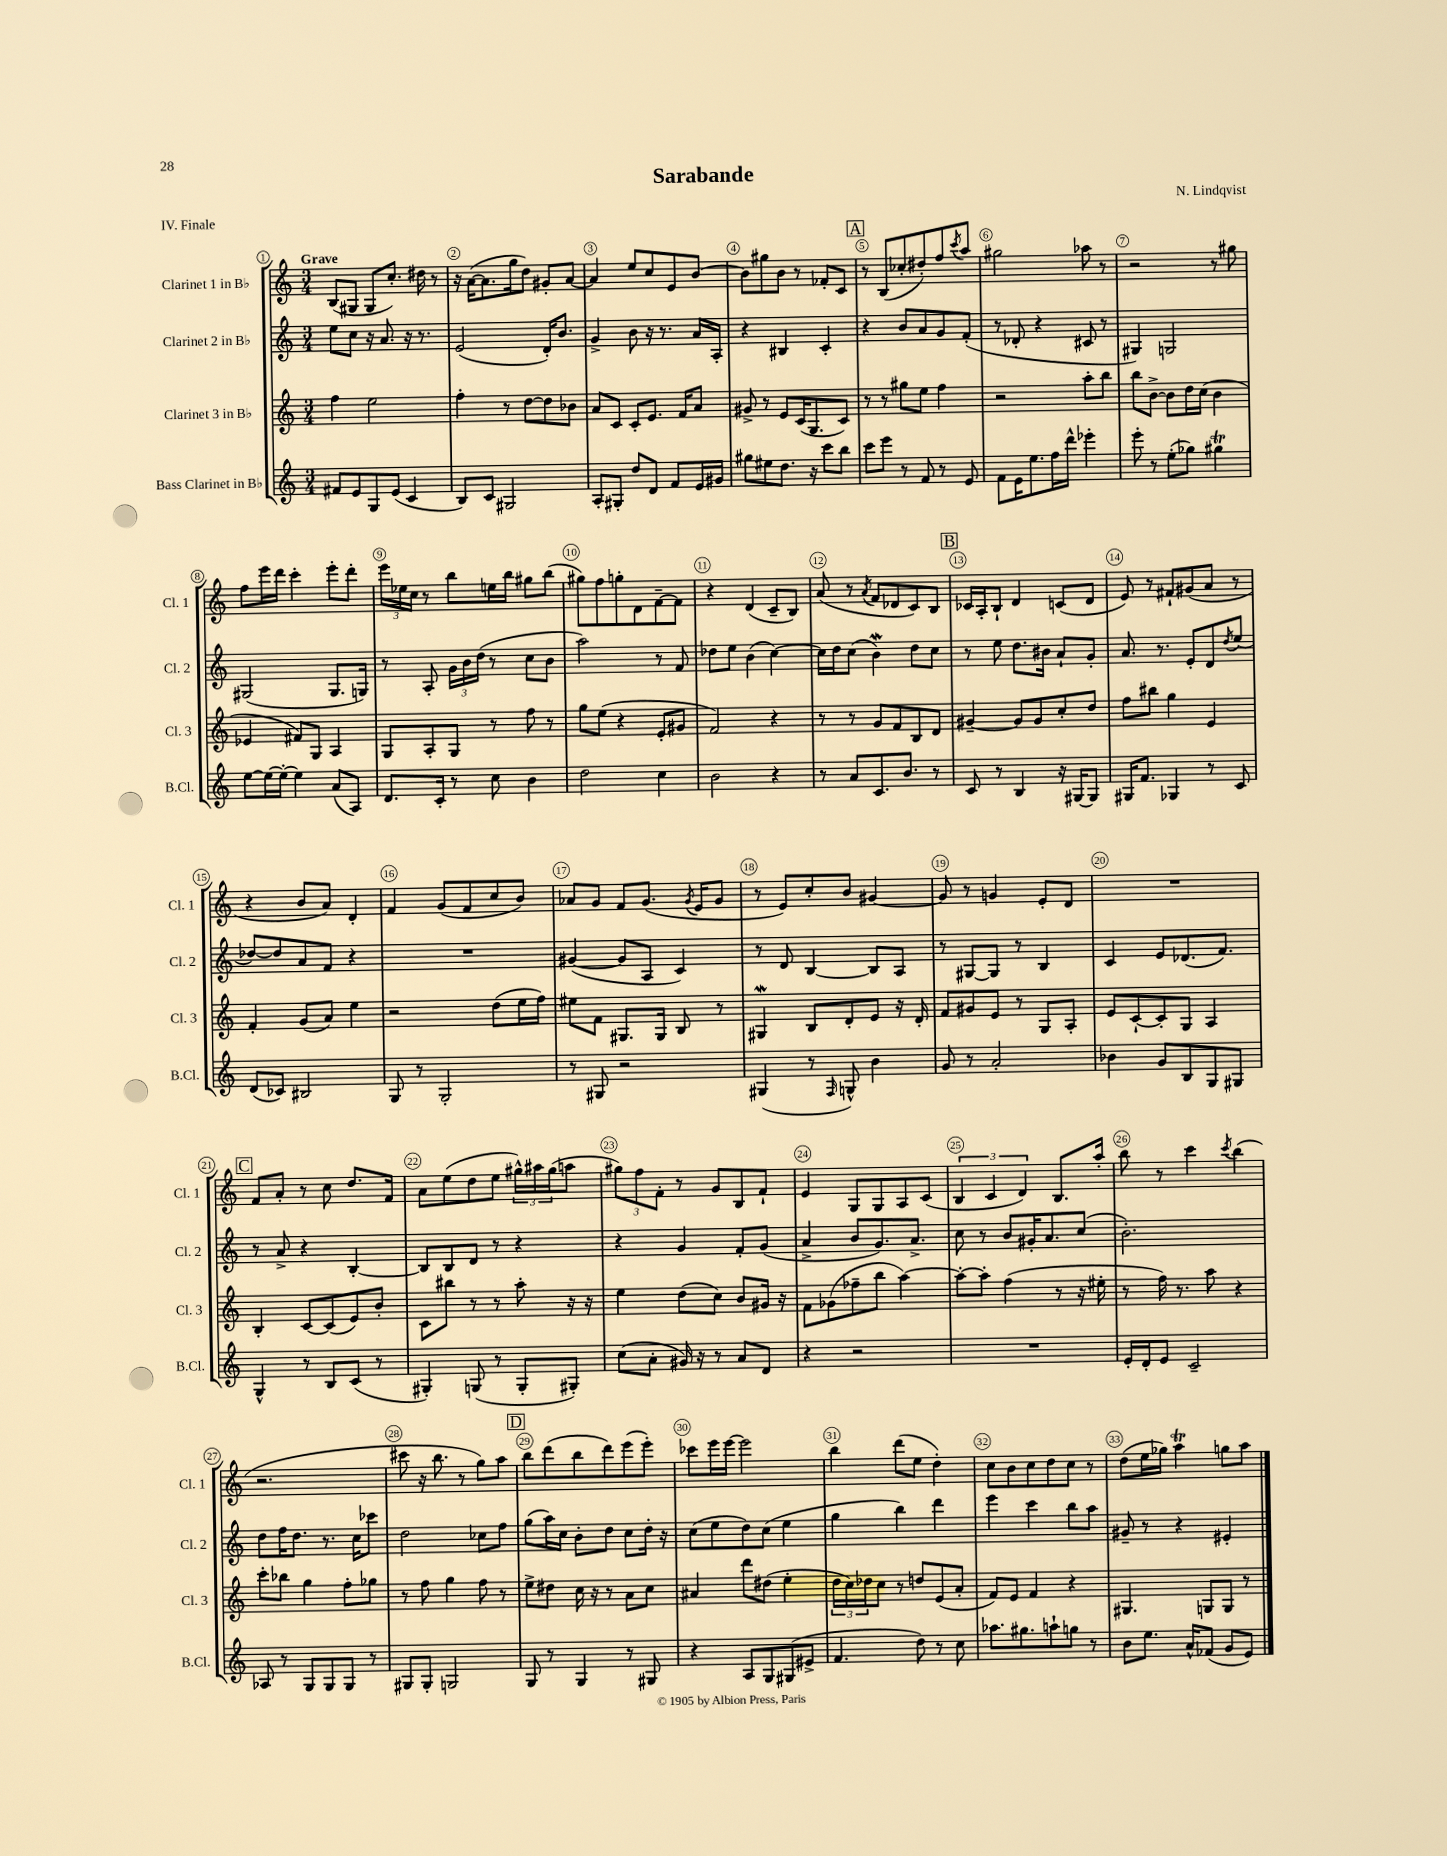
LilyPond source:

\header { title = "Sarabande" composer = "N. Lindqvist" piece = "IV. Finale" }
<<
\new StaffGroup <<
\new Staff = "s0" \with { instrumentName = "Clarinet 1 in Bb" shortInstrumentName = "Cl. 1" } {
    \clef treble \key c \major \numericTimeSignature \time 3/4 \tempo "Grave"
    b8( gis8 gis8 c''8.-.) dis''16 r8 |
    r16 a'16~( a'8. g''16 d''8) gis'8-. a'8~ |
    a'4 e''8 c''8 e'8 b'8~ |
    b'8 gis''8 b'8 r8 fes'8-. c'8 |
    \mark \markup { \box "A" } r8 b8( ces''8-. dis''8-.) f''8 \acciaccatura { c'''8 } a''8 |
    gis''2 aes''8 r8 |
    r2 r8 gis''8 |
    f''8 e'''16 d'''16 c'''4-. e'''8-. d'''8-. |
    \tuplet 3/2 { e'''16 ees''16 c''16 } r8 b''8 e''16 b''16 gis''8 b''8( |
    gis''8) f''8 g''8-. d'8 f'8~-- f'8 |
    r4 d'4( c'8-- b8) |
    a'8( r8 \acciaccatura { a'8 } f'8 des'8 c'8) b8 |
    \mark \markup { \box "B" } ces'16 a16-. b8-! d'4 c'8( d'8 |
    e'8) r8 fis'8-! gis'8( a'8 r8 |
    r4 b'8 a'8) d'4-. |
    f'4 g'8( f'8 c''8 b'8) |
    aes'8 g'8 f'8 g'8.( \acciaccatura { g'8 } e'16 g'8 |
    r8 e'8) c''8-. b'8 gis'4~ |
    gis'8 r8 g'4 e'8-. d'8 |
    R2. |
    \mark \markup { \box "C" } f'8 a'8-. r8 c''8 d''8. f'16 |
    a'8 e''8( d''8 e''8 \tuplet 3/2 { gis''16-^) ais''16 gis''16( } a''8 |
    \tuplet 3/2 { gis''8) f''8 f'8-. } r8 g'8 b8 f'8-! |
    e'4 g8 g8 a8 c'8( |
    \tuplet 3/2 { b4 c'4 d'4) } b8. a''16-. |
    b''8 r8 c'''4 \acciaccatura { c'''8 } b''4( |
    r2. |
    cis'''8 r16 b''8. r8 g''8) a''8 |
    \mark \markup { \box "D" } b''8 d'''8( b''8 d'''8) e'''8( e'''8-.) |
    ces'''8 e'''16 e'''16~ e'''2 |
    b''4 d'''8( e''8 d''4-.) |
    c''8 b'8 c''8 d''8 c''8 r8 |
    d''8( e''16 ges''16) a''4\trill g''8 a''8 \bar "|." |
}
\new Staff = "s1" \with { instrumentName = "Clarinet 2 in Bb" shortInstrumentName = "Cl. 2" } {
    \clef treble \key c \major \numericTimeSignature \time 3/4
    e''8 c''8 r16 a'8. r16 r8. |
    e'2( d'16-.) b'8. |
    g'4-> b'8 r16 r8. a'16 a16-. |
    r4 bis4 c'4-. |
    \mark \markup { \box "A" } r4 b'8 a'8 g'8 f'8-.( |
    r8 des'8-. r4 cis'8 r8 |
    gis4) g2 |
    gis2( gis8. g16) |
    r8 a8-. \tuplet 3/2 { g'16 b'16 d''16( } r8 c''8 b'8 |
    a''2) r8 f'8 |
    des''8 e''8 b'4( c''4~) |
    c''16 d''16 c''8( b'4\mordent) d''8 c''8 |
    \mark \markup { \box "B" } r8 e''8 d''8. bis'16 a'8-! g'8-. |
    a'8. r8. e'8-. d'8 \acciaccatura { d''8 } e''8( |
    des''8~) des''8 a'8 f'8 r4 |
    R2. |
    gis'4~( gis'8 a8 c'4) |
    r8 d'8 b4~ b8 a8 |
    r8 gis8~ gis8 r8 b4 |
    c'4 e'8 des'8.( f'8.) |
    \mark \markup { \box "C" } r8 a'8-> r4 b4~-. |
    b8 b8 d'8 r8 r4 |
    r4 g'4 f'8-. g'8( |
    a'4-> b'8 g'8.) a'8.-> |
    c''8 r8 b'8 gis'16-. a'8. c''8( |
    b'2.-.) |
    d''8 f''16 d''8. r8. c''16 ces'''8 |
    d''2 ces''8 f''8 |
    \mark \markup { \box "D" } g''8( a''16) c''16 b'8-. d''8 c''8 d''16-. r16 |
    c''8( e''8 d''8) c''8( e''4 |
    g''4 b''4) d'''4 |
    e'''4 c'''4 b''8 a''8 |
    gis'8-- r8 r4 eis'4-. \bar "|." |
}
\new Staff = "s2" \with { instrumentName = "Clarinet 3 in Bb" shortInstrumentName = "Cl. 3" } {
    \clef treble \key c \major \numericTimeSignature \time 3/4
    f''4 e''2 |
    f''4-. r8 d''8~ d''8 bes'8 |
    a'8 c'8 c'8-. e'8. f'16 a'8 |
    gis'8-> r8 e'8 c'16( g8. c'8) |
    \mark \markup { \box "A" } r8 r8 gis''8 e''8 f''4 |
    r2 a''8-. b''8 |
    b''8 b'8~-> b'8 d''16 c''16( b'4 |
    ees'4 fis'8) g8 a4 |
    g8 a8-. g8 r8 f''8 r8 |
    g''8 e''8( r4 e'8-. gis'8 |
    f'2) r4 |
    r8 r8 g'8 f'8 b8 d'8 |
    \mark \markup { \box "B" } gis'4~-- gis'8 gis'8 c''8-. d''8 |
    f''8 bis''8 g''4 e'4 |
    f'4-. g'8( a'8) e''4 |
    r2 d''8( e''16 f''16) |
    eis''8 f'8 gis8. gis16 b8 r8 |
    gis4\mordent b8 d'8-. e'8 r16 d'16-. |
    f'8 gis'8 e'8 r8 g8 a8-. |
    e'8 c'8~-! c'8-. g8 a4 |
    \mark \markup { \box "C" } b4-. c'8~ c'8( e'8) b'8-. |
    c'8 bis''8 r8 r8 a''8-. r16 r16 |
    e''4 d''8( c''8) b'8 gis'16 r16 |
    f'8 ges'8( fes''8-- b''8 a''4~) |
    a''8~-. a''8-. f''4( r8 r16 eis''16-. |
    r8 f''16) r8. a''8 r4 |
    c'''8-. bes''8 g''4 f''8-. ges''8 |
    r8 f''8 g''4 f''8 r8 |
    \mark \markup { \box "D" } e''8-> dis''8 c''16 r16 r8 a'8 c''8 |
    ais'4 d'''8 dis''8( e''4-. |
    \tuplet 3/2 { d''16 c''16) des''16 } c''8 r8 d''8 e'8( a'8-. |
    f'8) e'8 f'4 r4 |
    gis4. g8 g8 r8 \bar "|." |
}
\new Staff = "s3" \with { instrumentName = "Bass Clarinet in Bb" shortInstrumentName = "B.Cl." } {
    \clef treble \key c \major \numericTimeSignature \time 3/4
    fis'8 e'8 g8 e'8( c'4 |
    b8) c'8 gis2 |
    a8-. gis8-. d''8 d'8 f'8 e'16 gis'16 |
    gis''8 eis''8 d''8. r16 c'''8 b''8 |
    \mark \markup { \box "A" } c'''8 e'''8 r8 f'8 r8 e'8 |
    f'8 e'16 e''8. f''16 d'''16-^ ees'''4-. |
    e'''8-. r8 e''8-.( ges''8) gis''4\trill |
    e''8~ e''16~ e''16~-. e''4 a'8( a8) |
    d'8. c'16-. r8 c''8 b'4 |
    d''2 c''4 |
    b'2 r4 |
    r8 a'8 c'8. b'8. r8 |
    \mark \markup { \box "B" } c'8 r8 b4 r16 gis16~ gis8 |
    gis16 f'8. ges4 r8 c'8 |
    d'8( ces'8) bis2 |
    g8 r8 g2-. |
    r8 gis8 r2 |
    gis4( r8 \grace { f16 } g8-^) b'4 |
    g'8 r8 a'2-. |
    bes'4 g'8 b8 g8 gis8 |
    \mark \markup { \box "C" } g4-^ r8 b8 c'8( r8 |
    gis4-.) g8( r8 g8-. gis8-.) |
    c''8( a'8-. gis'16) r16 r8 a'8 d'8 |
    r4 r2 |
    R2. |
    e'16-. d'16-. e'8 c'2-- |
    aes8 r8 g8 g8 g8 r8 |
    gis8 gis8-. g2 |
    \mark \markup { \box "D" } g8 r8 g4 r8 gis8 |
    r4 a8 g8 gis8( eis'8-> |
    f'4. d''8) r8 c''8 |
    aes''8. gis''8. a''8-! g''8 r8 |
    b'8 e''8. a'16-^ fes'8( g'8 e'8) \bar "|." |
}
>>
>>
\layout { \context { \Score \override BarNumber.break-visibility = ##(#f #t #t) barNumberVisibility = #all-bar-numbers-visible \override BarNumber.stencil = #(make-stencil-circler 0.1 0.3 ly:text-interface::print) } }
